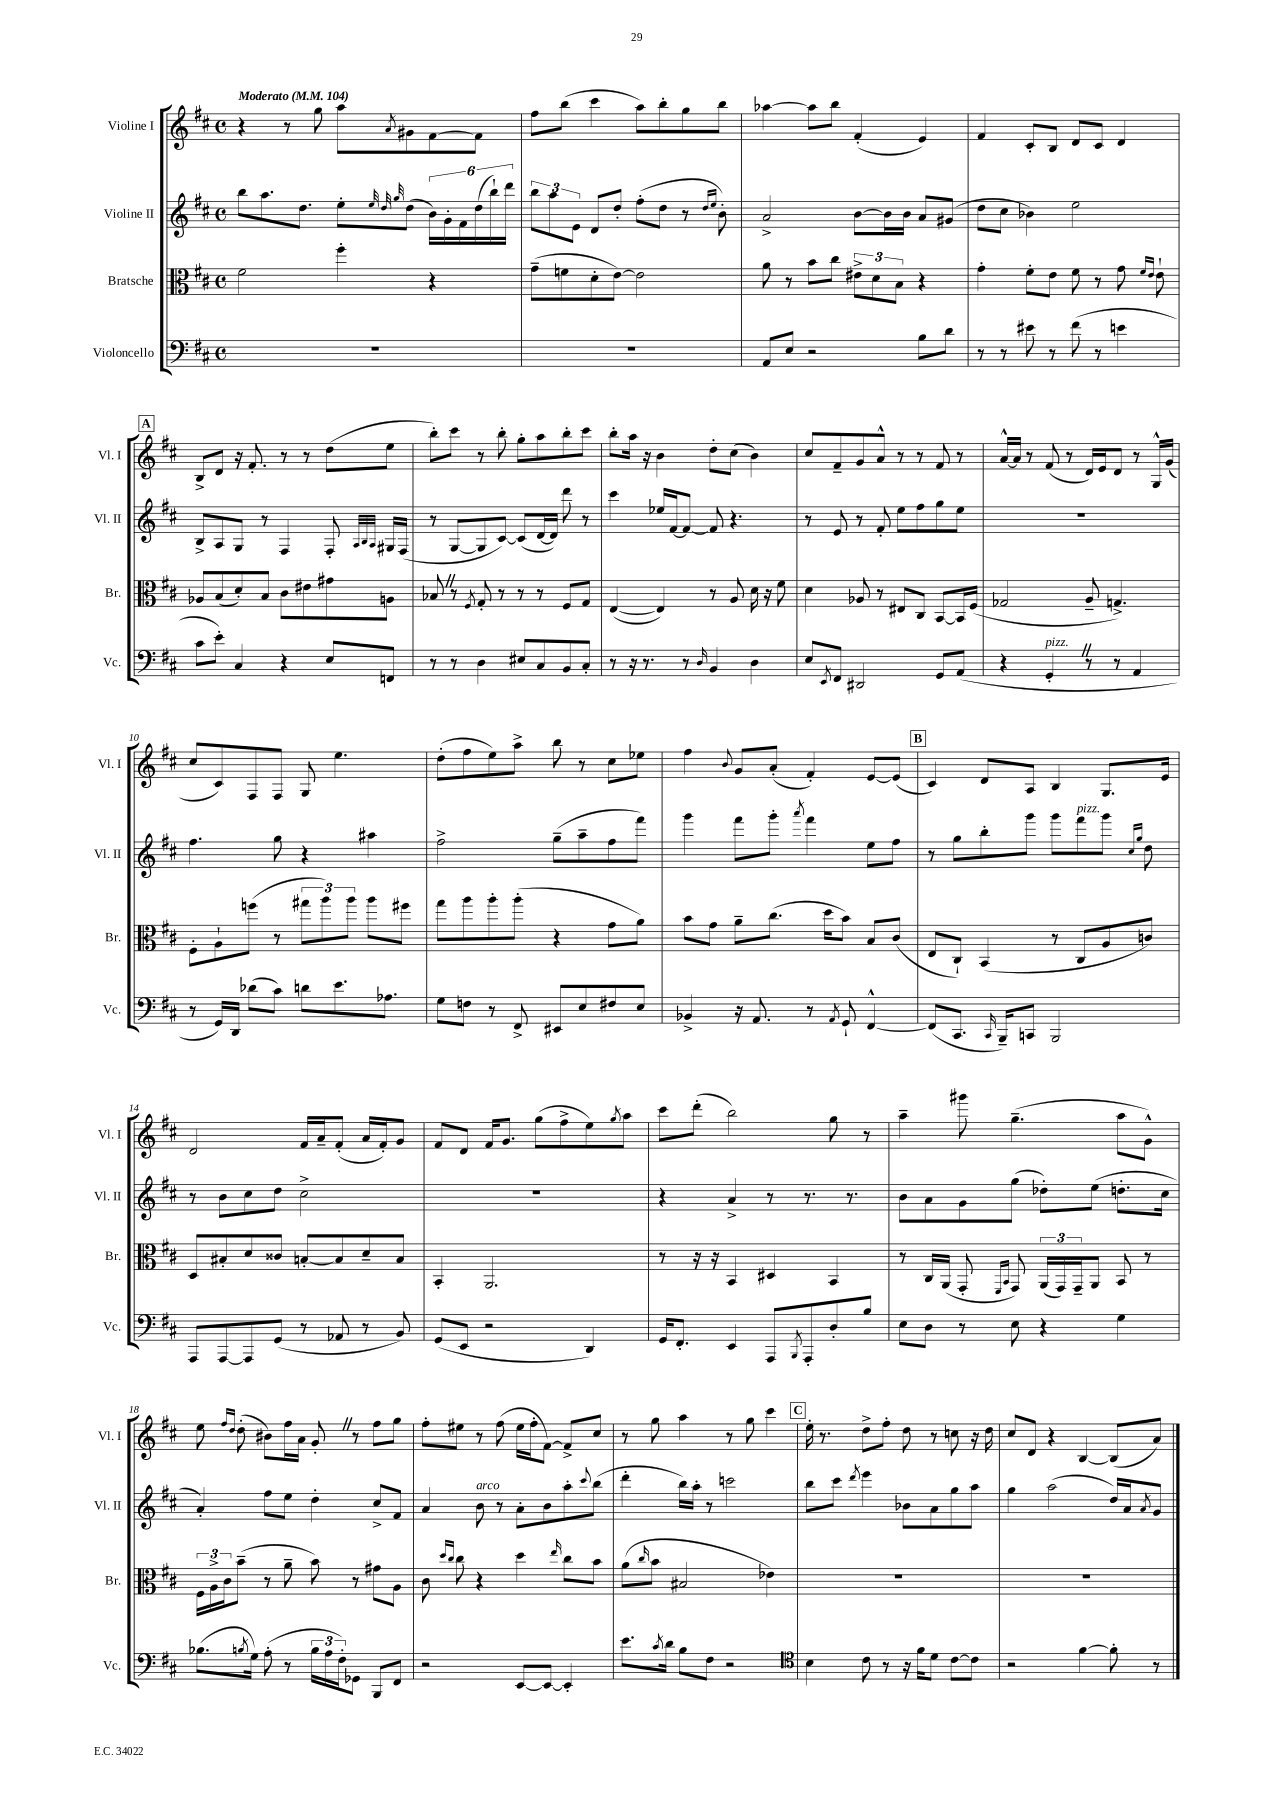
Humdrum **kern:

**kern	**kern	**kern	**kern
*staff4	*staff3	*staff2	*staff1
*clefF4	*clefC3	*clefG2	*clefG2
*k[f#c#]	*k[f#c#]	*k[f#c#]	*k[f#c#]
*M4/4	*M4/4	*M4/4	*M4/4
*met(c)	*met(c)	*met(c)	*met(c)
*MM104	*MM104	*MM104	*MM104
1r	2f#	8bb	4r
.	.	8.aa	.
.	.	.	8r
.	.	8.dd	.
.	.	.	8gg
.	4ff#'	8ee'	8aa
.	.	32qqee	.
.	.	32qqdd	.
.	.	32qqgg	8qa
.	.	(8dd	8g#
.	4r	24b)	[8f#
.	.	24g'	.
.	.	24f#	.
.	.	(24dd	8f#]
.	.	24bb`)	.
.	.	24ddd	.
=	=	=	=
1r	(8g~	12bb	8ff#
.	.	12aa	.
.	8f	.	(8bb
.	.	12e	.
.	8d'	8d	4ccc#
.	[8e)	8dd'	.
.	2e]	(8ff#'	8aa)
.	.	8dd	8bb'
.	.	8r	8gg
.	.	16qqdd	.
.	.	16qqee	.
.	.	8b')	8bb
=	=	=	=
8AA	8a	2a^	[4aa-
8E	8r	.	.
2r	8b	.	8aa-]
.	8cc#	.	8bb
.	12e#^	[8b	(4f#'
.	12d	.	.
.	.	16b]	.
.	12B	.	.
.	.	16b	.
8B	4r	8a	4e)
8d	.	(8g#	.
=	=	=	=
8r	4g'	8dd	4f#
8r	.	8cc#	.
8e#	8f#'	4b-)	8c#'
8r	8e	.	8B
(8f#	8f#	2ee	8d
8r	8r	.	8c#
4e	8g	.	4d
.	16qqf#	.	.
.	16qqe	.	.
.	8e`	.	.
=	=	=	=
8c#	8A-	8B^	8B^
8e')	(8B	8A	8d
4C#	8d')	8G	16r
.	.	.	8.f#'
.	8B	8r	.
4r	8c#	4F#	8r
.	8e#	.	8r
8E	8g#	8F#'	(8dd
.	.	32qqA	.
.	.	32qqB	.
.	.	32qqA	.
8FF	8A	16G#	8ee
.	.	(16F#	.
=	=	=	=
8r	8B-	8r	8bb')
8r	8r	[8G	8ccc#
.	8qF#	.	.
4D	8G'	8G]	8r
.	8r	[8c#)	8bb'
8E#	8r	(8c#]	8gg'
8C#	8r	[16d	8aa
.	.	16d])	.
8BB	8F#	8ddd	8bb'
8C#'	8G	8r	8ccc#
=	=	=	=
8r	([4E	4ccc#	8bb'
16r	.	.	16aa
8.r	.	.	16r
.	4E])	16ee-	4b
.	.	[16f#	.
8r	.	8f#_	.
16qqD	.	.	.
4BB	8r	8f#]	8dd'
.	8A	4.r	(8cc#
4D	16d	.	4b)
.	16r	.	.
.	8f#	.	.
=	=	=	=
8E	4d	8r	8cc#
8qEE	.	.	.
8FF#	.	8e	8f#~
2DD#	8A-	8r	8g
.	8r	8f#'	8a^^
.	8E#	8ee	8r
.	8C#	8ff#	8r
8GG	[8BB	8gg	8f#
(8AA	16BB]	8ee	8r
.	(16F#	.	.
=	=	=	=
4r	2G-	1r	[16a^^
.	.	.	16a]
.	.	.	8r
4GG'	.	.	(8f#
.	.	.	8r
8r	8A~	.	16d)
.	.	.	16e
8r	4.G^)	.	8d
4AA	.	.	8r
.	.	.	16G^^
.	.	.	(16g
=	=	=	=
8r	8F#'	4.ff#	8cc#
16GG)	8A`	.	8c#)
16DD	.	.	.
(8d-	(8ff	.	8F#
8c#)	8r	8gg	8F#
8d	12gg#	4r	8G
.	12aa)	.	.
8.e	.	.	4.ee
.	12aa	.	.
.	8aa	4aa#	.
8.A-	.	.	.
.	8ff#	.	.
=	=	=	=
8G	8gg	2ff#^	(8dd'
8F	8aa	.	8ff#
8r	8aa'	.	8ee)
8FF#^	(8aa'	.	8aa^
8EE#	4r	(8gg~	8bb
8E	.	8aa~	8r
8F#	8g	8ff#	8cc#
8E	8a)	8fff#)	8ee-
=	=	=	=
4BB-^	8b	4ggg	4ff#
.	8g	.	.
.	.	.	8qqb
16r	8a~	8fff#	8g
8.AA	.	.	.
.	(8.cc#	8ggg'	(8a'
.	.	8qaaa	.
8r	.	4fff#	4f#')
.	16dd	.	.
8qAA	.	.	.
8GG`	8b)	.	.
[4FF#^^	8B	8ee	[8e
.	(8c#	8ff#	(8e]
=	=	=	=
(8FF#]	8E	8r	4c#)
8.CC#	8C#`)	8gg	.
.	(4BB	8bb'	8d
16qqCC#	.	.	.
16BBB~)	.	.	.
8CC	.	8ggg	8A
2BBB	8r	8ggg	4B
.	8C#	8fff#	.
.	8A	8ggg	8.G
.	.	16qqcc#	.
.	.	16qqgg	.
.	8c)	8dd	.
.	.	.	16e
=	=	=	=
8AAA	8D	8r	2d
[8AAA	8B#'	8b	.
8AAA]	8d	8cc#	.
(8GG	8c##	8dd	.
8r	[8B'	2cc#^	16f#
.	.	.	16a~
8AA-	8B]	.	(8f#'
8r	8d~	.	16a
.	.	.	16f#')
8BB)	8B	.	8g
=	=	=	=
(8GG	4BB'	1r	8f#
8EE	.	.	8d
2r	2.AA	.	16f#
.	.	.	8.g
.	.	.	(8gg
.	.	.	8ff#^
4DD)	.	.	8ee)
.	.	.	8qgg
.	.	.	8aa
=	=	=	=
16GG	8r	4r	8ccc#
8.FF#'	.	.	.
.	16r	.	(8ddd'
.	16r	.	.
4EE	4BB	4a^	2bb)
8AAA	4D#	8r	.
8qBBB	.	.	.
8AAA'	.	8.r	.
8D'	4BB	.	8gg
.	.	8.r	.
8B	.	.	8r
=	=	=	=
8E	8r	8b	4aa~
8D	16C#	8a	.
.	(16AA	.	.
8r	8GG'	8g	8ggg#
.	16qqFF#	.	.
.	16qqBB	.	.
8E	8GG)	(8gg	(4.gg~
4r	(24AA	8dd-')	.
.	24GG)	.	.
.	24GG~	.	.
.	8AA	(8ee	.
4G	8BB	8.dd'	8aa
.	8r	.	8g^^)
.	.	16cc#	.
=	=	=	=
(8.B-	24F#	4a')	8ee
.	24A^	.	.
.	24c#	.	.
.	.	.	16qqff#
.	.	.	16qqdd
.	(8b~	.	(8dd'
8qB	.	.	.
16G)	.	.	.
(8A'	8r	8ff#	8b#)
8r	8a~	8ee	16ff#
.	.	.	16a
24B	8b)	4dd'	8g'
24A	.	.	.
24F#')	.	.	.
8GG-	8r	.	8r
8BBB	8g#	8cc#^	8ff#
8FF#	8A	8f#	8gg
=	=	=	=
2r	8c#	4a	8ff#'
.	16qqdd	.	.
.	16qqcc#	.	.
.	8cc#	.	8ee#
.	4r	8b	8r
.	.	8r	(8ff#
[8EE	4dd	8a'	16ee#
.	.	.	16ff#'
8EE_	.	8b	[8f#)
.	16qqee	.	.
4EE']	8cc#	8aa'	8f#^]
.	.	8qqccc#	.
.	8b	(8bb	8cc#
=	=	=	=
8.e	(8a	4ddd'	8r
.	16qqcc#	.	.
.	8b	.	8gg
8qc#	.	.	.
16d	.	.	.
8B	2B#	16bb)	4aa
.	.	16aa'	.
8F#	.	8r	.
2r	.	2ccc	8r
.	.	.	8gg
.	4e-)	.	4ccc#
=	=	=	=
*clefC4	*	*	*
4B	1r	8bb	16ee'
.	.	.	8.r
.	.	8ccc#	.
.	.	8qddd	.
8c#	.	4eee	8dd^
8r	.	.	8ff#'
16r	.	8b-	8dd
16f#	.	.	.
8d	.	8a	8r
[8c#	.	8gg	8cc
8c#]	.	8aa	16r
.	.	.	16dd
=	=	=	=
2r	1r	4gg	8cc#
.	.	.	8d
.	.	(2aa	4r
[4f#	.	.	[4B
8f#']	.	16dd)	(8B]
.	.	16a	.
.	.	8qa	.
8r	.	8g	8a)
==	==	==	==
*-	*-	*-	*-
